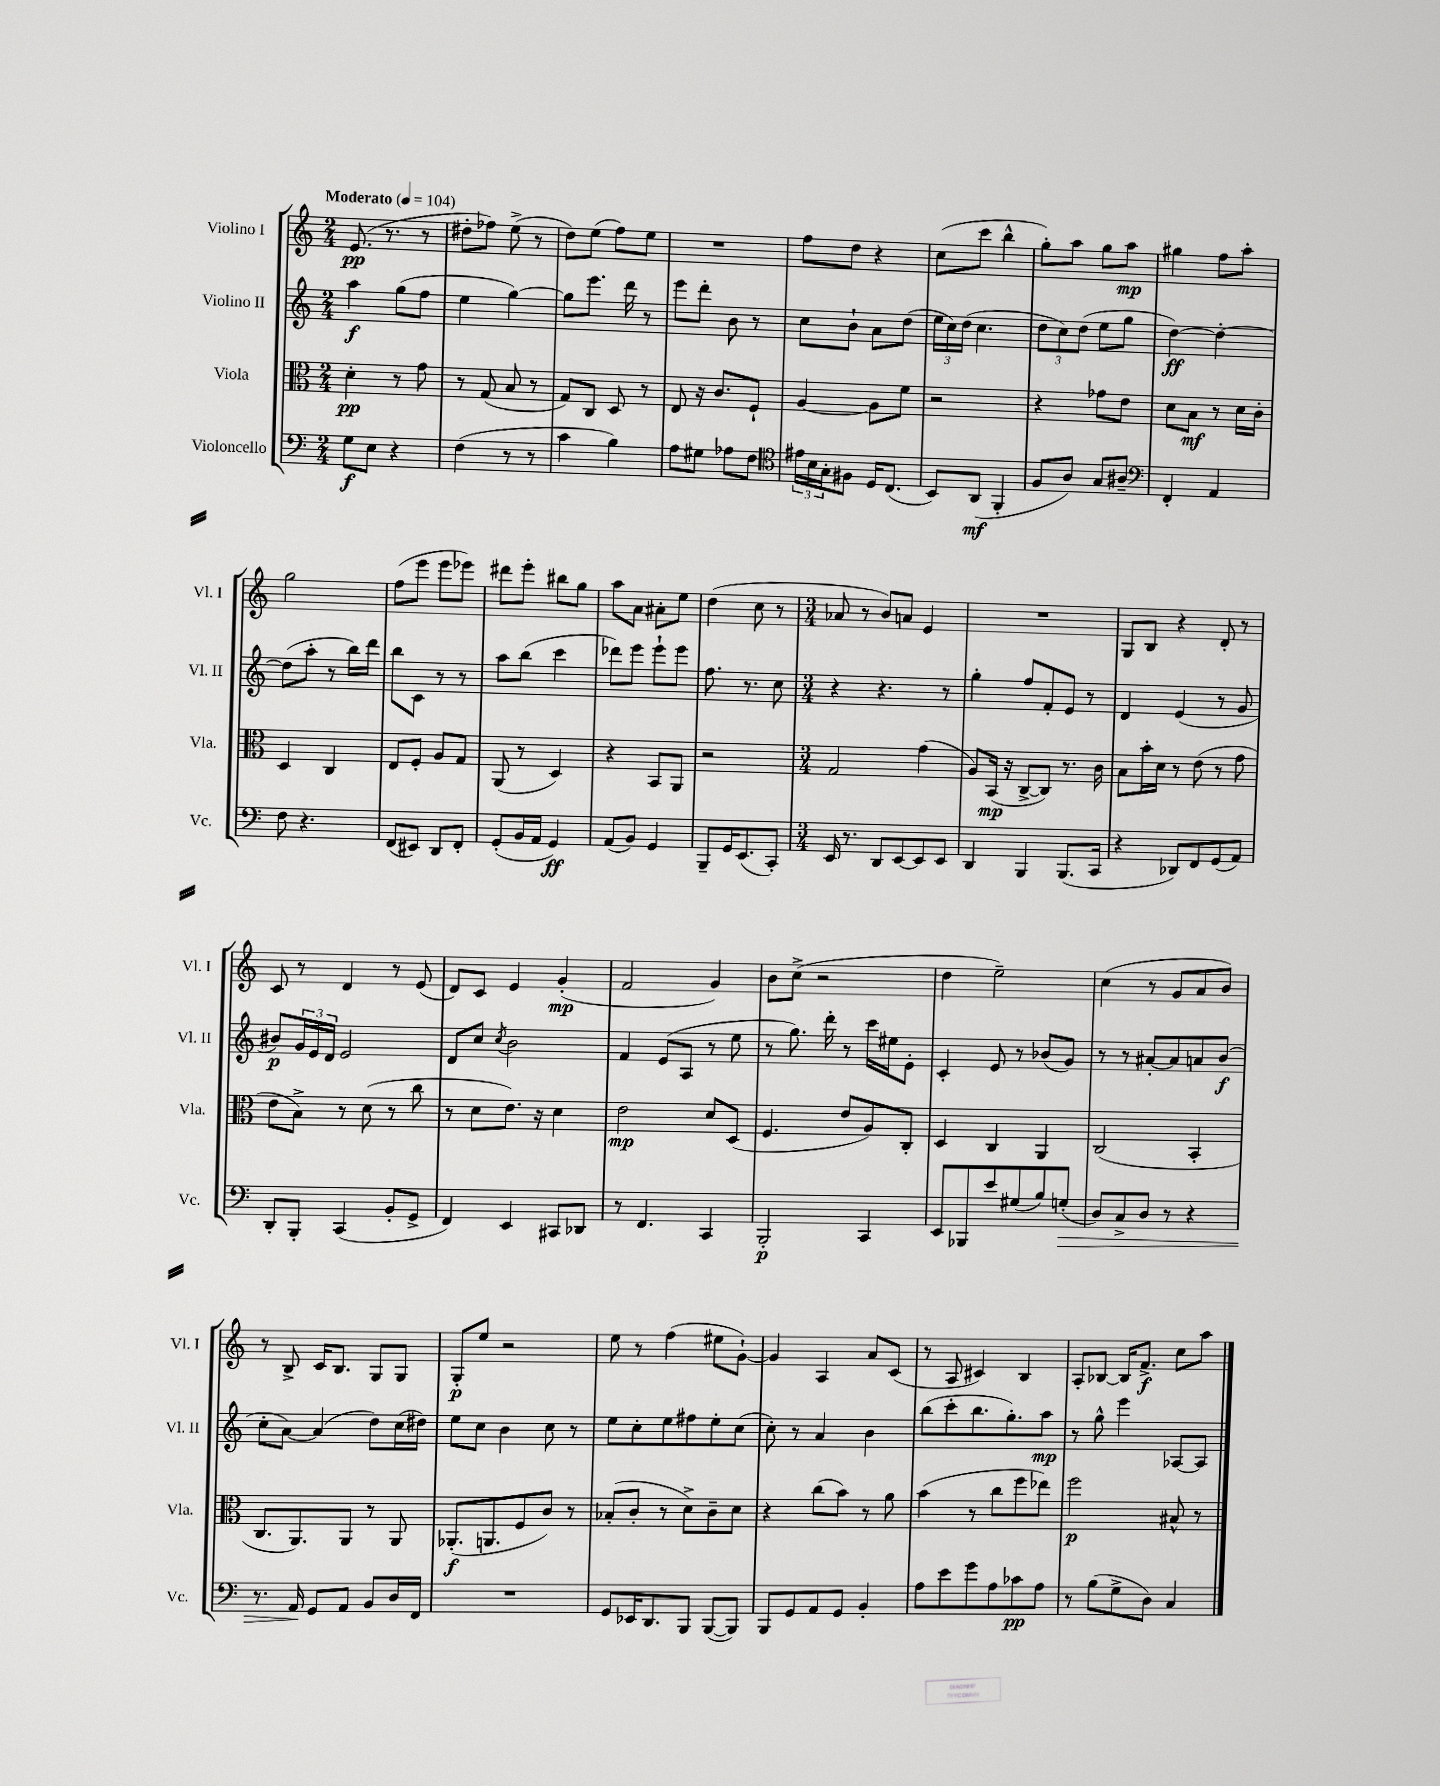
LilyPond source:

<<
\new StaffGroup <<
\new Staff = "s0" \with { instrumentName = "Violino I" shortInstrumentName = "Vl. I" } {
    \clef treble \key c \major \numericTimeSignature \time 2/4 \tempo "Moderato" 4 = 104
    e'8.\pp( r8. r8 |
    dis''8-. fes''8) e''8->( r8 |
    d''8) e''8( f''8) e''8 |
    R2 |
    f''8 d''8 r4 |
    c''8( c'''8 b''4-^ |
    g''8-.) a''8 g''8 a''8\mp |
    gis''4 f''8 a''8-. |
    g''2 |
    f''8( e'''8 e'''8 ees'''8) |
    dis'''8 e'''8-. bis''8 g''8 |
    a''8 a'8 ais'8-. e''8 |
    d''4( c''8 r8 |
    \numericTimeSignature \time 3/4 aes'8 r8 b'8) a'8 e'4 |
    R2. |
    g8 b8 r4 d'8-. r8 |
    c'8 r8 d'4 r8 e'8( |
    d'8) c'8 e'4 g'4-.\mp( |
    f'2 g'4) |
    b'8 c''8->( r2 |
    d''4 e''2--) |
    c''4( r8 g'8 a'8 b'8) |
    r8 b8-> c'16 b8. g8 g8 |
    g8-.\p e''8 r2 |
    e''8 r8 f''4( eis''8 g'8~-!) |
    g'4 a4 a'8 c'8( |
    r8 a8 cis'4) b4 |
    a8-. bes8~ bes16 f'8.->\f c''8 a''8 \bar "|." |
}
\new Staff = "s1" \with { instrumentName = "Violino II" shortInstrumentName = "Vl. II" } {
    \clef treble \key c \major \numericTimeSignature \time 2/4
    a''4\f g''8( f''8 |
    e''4 g''4~) |
    g''8 e'''8. d'''16 r8 |
    e'''8 d'''8-. b'8 r8 |
    c''8 b'8-! a'8 d''8( |
    \tuplet 3/2 { e''16 c''16) d''16( } c''4. |
    \tuplet 3/2 { d''8 c''8) d''8( } e''8 g''8 |
    d''4~\ff) d''4~-. |
    d''8( a''8-. r8 b''16) d'''16 |
    b''8 c'8 r8 r8 |
    a''8 b''8( c'''4 |
    des'''8) e'''8 e'''8-! e'''8 |
    f''8. r8. c''8 |
    \numericTimeSignature \time 3/4 r4 r4. r8 |
    g''4-. f''8 f'8-. e'8 r8 |
    d'4 e'4( r8 g'8 |
    bis'8\p) \tuplet 3/2 { g'16 e'16 d'16 } e'2 |
    d'8 c''8 \acciaccatura { c''8 } b'2 |
    f'4 e'8( a8 r8 e''8 |
    r8 g''8.) d'''16-. r8 c'''16 eis''16 e'8-. |
    c'4-. e'8 r8 bes'8( g'8) |
    r8 r8 ais'8~-. ais'8 a'8 b'8\f( |
    c''8-. a'8~) a'4( d''8) c''16( dis''16) |
    e''8 c''8 b'4 c''8 r8 |
    e''8 c''8-. e''8 fis''8 e''8-. c''8( |
    c''8-.) r8 a'4 b'4 |
    b''8( c'''8-. b''8. g''8.-.) a''8\mp |
    r8 g''8-^ e'''4 aes8~ aes8 \bar "|." |
}
\new Staff = "s2" \with { instrumentName = "Viola" shortInstrumentName = "Vla." } {
    \clef alto \key c \major \numericTimeSignature \time 2/4
    d'4-.\pp r8 g'8 |
    r8 g8( b8 r8 |
    g8) c8 d8 r8 |
    e8 r16 c'8. f8-! |
    a4~ a8 f'8 |
    r2 |
    r4 ges'8 e'8 |
    d'8 b8\mf r8 d'16 c'16-. |
    d4 c4 |
    e8 f8-. a8 g8 |
    a,8( r8 d4) |
    r4 b,8 a,8 |
    r2 |
    \numericTimeSignature \time 3/4 g2 g'4( |
    a8) b,16\mp( r16 c8~-> c8) r8. c'16 |
    b8 b'16-. d'16 r8 e'8( r8 g'8 |
    e'8 b8->) r8 d'8( r8 c''8 |
    r8 d'8 e'8.) r16 d'4 |
    e'2\mp d'8 d8( |
    f4. e'8 a8) c8-. |
    d4 c4 a,4 |
    c2( b,4-. |
    c8. a,8.) a,8 r8 a,8 |
    aes,8.-.\f( a,8. f8 c'8) r8 |
    bes8-.( c'8-. r8 d'8->) c'8-- d'8 |
    r4 c''8( b'8) r8 a'8 |
    b'4( r8 c''8 f''8 ees''8) |
    f''2\p bis8-^ r8 \bar "|." |
}
\new Staff = "s3" \with { instrumentName = "Violoncello" shortInstrumentName = "Vc." } {
    \clef bass \key c \major \numericTimeSignature \time 2/4
    g8\f e8 r4 |
    f4( r8 r8 |
    c'4 b4) |
    a8 gis8 aes8 f8 |
    \clef tenor \tuplet 3/2 { eis'16 b16 g16-. } fis8 d16 c8.( |
    b,8) a,8\mf( f,4-. |
    f8 a8) g8 ais8-- |
    \clef bass f,4-. a,4 |
    f8 r4. |
    f,8( eis,8) d,8 f,8-. |
    g,8-.( b,16 a,16 g,4\ff) |
    a,8( b,8) g,4 |
    b,,8-- g,16 e,8.( c,8-.) |
    \numericTimeSignature \time 3/4 e,16 r8. d,8 e,8~ e,8 e,8 |
    d,4 b,,4 b,,8.( c,16 |
    r4 des,8) f,8 g,8( a,8) |
    d,8-. b,,8-. c,4( b,8-. g,8-> |
    f,4) e,4 cis,8 des,8 |
    r8 f,4. c,4 |
    b,,2-.\p c,4 |
    e,8 bes,,8 e'8 gis8( b8) g8-.\>( |
    d8) c8-> d8 r8 r4 |
    r8. a,16\! g,8 a,8 b,8 d16 f,16 |
    R2. |
    g,8 ees,16 d,8. b,,8 b,,8~( b,,8) |
    b,,8 g,8 a,8 g,8 b,4-. |
    a8 e'8 g'8 a8 ces'8\pp a8 |
    r8 b8( g8-> d8) c4 \bar "|." |
}
>>
>>
\layout { \context { \Score \remove "Bar_number_engraver" } }
